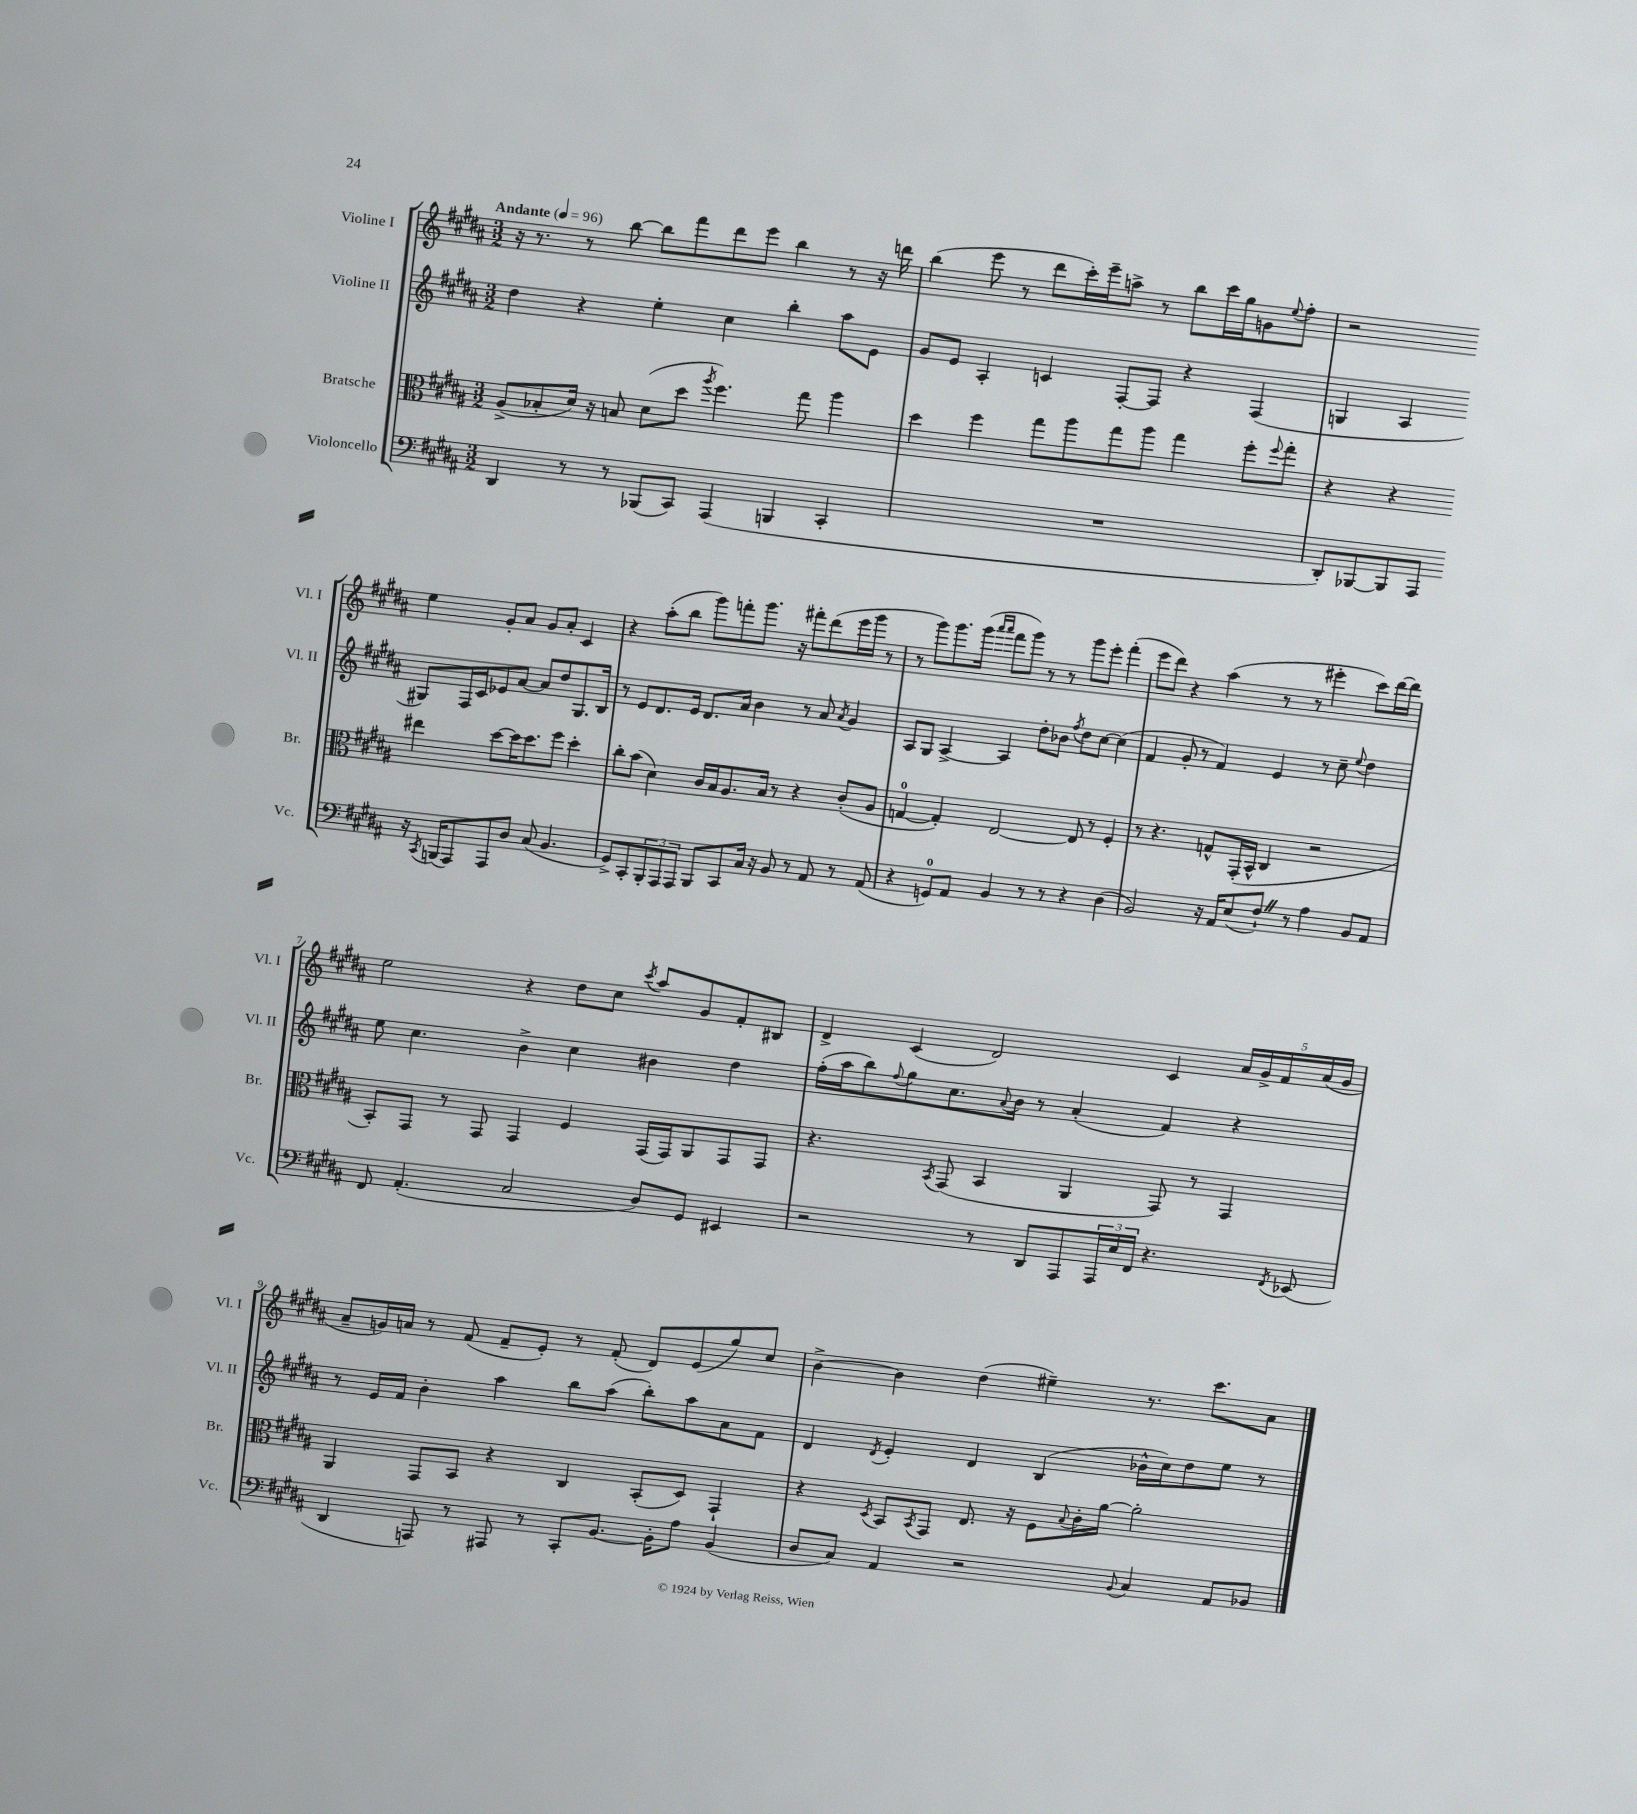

**kern	**kern	**kern	**kern
*staff4	*staff3	*staff2	*staff1
*clefF4	*clefC3	*clefG2	*clefG2
*k[f#c#g#d#a#]	*k[f#c#g#d#a#]	*k[f#c#g#d#a#]	*k[f#c#g#d#a#]
*M3/2	*M3/2	*M3/2	*M3/2
*MM96	*MM96	*MM96	*MM96
4DD#	(8A#^	4dd#	16r
.	.	.	8.r
.	8B-'	.	.
8r	16d#)	4r	8r
.	16r	.	.
8r	8B	.	[8bb
(8BBB-	(8d#	4ee'	8bb]
8CC#)	8dd#	.	8fff#
.	8qaa#	.	.
(4AAA#	4.ff#)	4cc#	8ddd#
.	.	.	8eee
4BBB	.	4bb'	4bb
.	8gg#	.	.
4CC#'	4aa#	8aa#	8r
.	.	8e	16r
.	.	.	16ddd
=	=	=	=
1.r	4dd#	8g#	(4bb
.	.	8e	.
.	4ff#	4A#'	8eee
.	.	.	8r
.	8gg#	4c	8ddd#
.	8aa#	.	16ccc#')
.	.	.	16eee~
.	8gg#	[8F#'	8aa^
.	8aa#	8F#]	8r
.	4gg#	4r	8bb
.	.	.	16ccc#
.	.	.	16gg#
.	8ff#'	(4F#	8g
.	8qqff#	.	8qqee
.	8gg#'	.	8ff#'
=	=	=	=
8DD#')	4r	4G	2r
[8BBB-	.	.	.
8BBB-]	4r	4A#	.
8AAA#	.	.	.
16r	4ee#	8G#)	4ee
8qCC#	.	.	.
(16BBB	.	.	.
8AAA#)	.	16F#	.
.	.	16c#	.
8AAA#	[8dd#	8e-	8g#'
8D#	16dd#]	[8a#	8a#
.	8.dd#	.	.
(8C#	.	8a#]	8g#
4.BB	8ff#	8dd#	8a#'
.	4dd#'	8.G#	4c#
.	.	16B	.
=	=	=	=
8GG#^)	8cc#'	8r	4r
8CC#'	(8b	8e	.
12BBB'	4d#)	8.d#	(8aa#'
12AAA#	.	.	.
.	.	.	8bb
12AAA#	.	.	.
.	.	16e	.
8BBB	16c#	8.d#	8ggg#)
.	16B	.	.
8CC#	8.A#	.	8fff'
.	.	16a#	.
16C#	.	4b	8.ggg#
16r	16B	.	.
8BB	8r	.	.
.	.	.	16r
8r	4r	8r	8fff#'
8AA#	.	8a#	(8ddd#
.	.	8qa#	.
8r	(8c#'	4g#	16eee
.	.	.	16ggg#
(8AA#	8A#	.	8r
=	=	=	=
4r	[4G	8A#	8r
.	.	8G#	8ggg#)
8GG)	4G'])	[4A#^	8.ggg#
8AA#	.	.	.
.	.	.	(16ggg#
.	.	.	16qqaaa#
.	.	.	16qqaaa#
4BB	[2E	4A#]	8fff#
.	.	.	8ggg#)
8r	.	8dd#'	8r
8r	.	8b-	8r
.	.	8qff#	.
4r	8E]	8dd#	8ggg#
.	8r	[8cc#	8eee'
(4D#	4F#'	(4cc#]	(4fff#'
=	=	=	=
2BB)	8r	4f#	8eee
.	4.r	.	8ddd#)
.	.	8g#'	4r
.	.	8r	.
16r	8G^^	4f#)	(4aa#
16AA#	.	.	.
(8E	(16GG#'	.	.
.	16BB^^	.	.
8F#`)	4C#	4e	8r
8r	.	.	8r
4A#	2r	8r	4eee#'
.	.	8cc#~	.
.	.	8qqee	.
8BB	.	4dd#	8ccc#)
8AA#	.	.	[16ddd#
.	.	.	16ddd#]
=	=	=	=
8FF#	8BB')	8ee	2ee
(4.AA#'	8GG#	4.cc#	.
.	8r	.	.
.	8GG#	.	.
2C#	4GG#	4b^	4r
.	4F#	4cc#	8dd#
.	.	.	8cc#
.	.	.	8qccc#
8D#)	(16GG#	4b#	8aa#
.	16GG#)	.	.
8GG#	8AA#	.	8g#
4EE#	8GG#	4dd#	8f#'
.	8GG#	.	8B#
=	=	=	=
2r	4.r	(16ff#'	4d#^
.	.	16aa#	.
.	.	8bb)	.
.	.	8qqff#	.
.	.	8gg#	(4c#
.	8qBB	.	.
.	(8GG#	8.cc#	.
8r	4BB	.	2d#)
.	.	8qqa#	.
.	.	16b	.
8DD#	.	8r	.
8AAA#	4AA#	(4a#'	.
24AAA#	.	.	.
24E	.	.	.
24FF#	.	.	.
4.r	8GG#)	4f#)	4c#
.	8r	.	.
.	4GG#	4r	20a#
.	.	.	20g#^
.	.	.	20f#
8qFF#	.	.	.
(8EE-	.	.	.
.	.	.	(20a#
.	.	.	20g#
=	=	=	=
4DD#	4AA#	8r	8a#~
.	.	16e	16g)
.	.	16f#	16a
8AAA)	8GG#	4b'	8r
8r	8BB	.	(8f#
8AAA#	4r	4aa#	8f#~
8r	.	.	8e')
8CC#'	4C#	8bb	8r
[8.BB	.	(8aa#	(8f#'
.	(8BB'	8bb')	8d#)
16BB']	.	.	.
8A#	8D#)	8aa#	(8e
(4BB	4GG#`	8a#	8gg#)
.	.	8f#	8cc#
=	=	=	=
8D#	4r	4d#	[4b^
8C#)	.	.	.
.	8qD#	8qd#	.
4AA#	8BB	4e'	4b]
.	8qBB	.	.
.	8GG#	.	.
2r	8.E	4d#	(4dd#
.	16r	.	.
.	8F#	(4B	4ee#~)
.	8qqB	.	.
.	16c#'	.	.
.	[16a#	.	.
8qqBB	.	.	.
4C#	2a#']	16b-^^	8.r
.	.	16cc#)	.
.	.	8dd#	.
.	.	.	8.ccc#
8AA#	.	8ee	.
8BB-	.	8r	8a#
==	==	==	==
*-	*-	*-	*-
